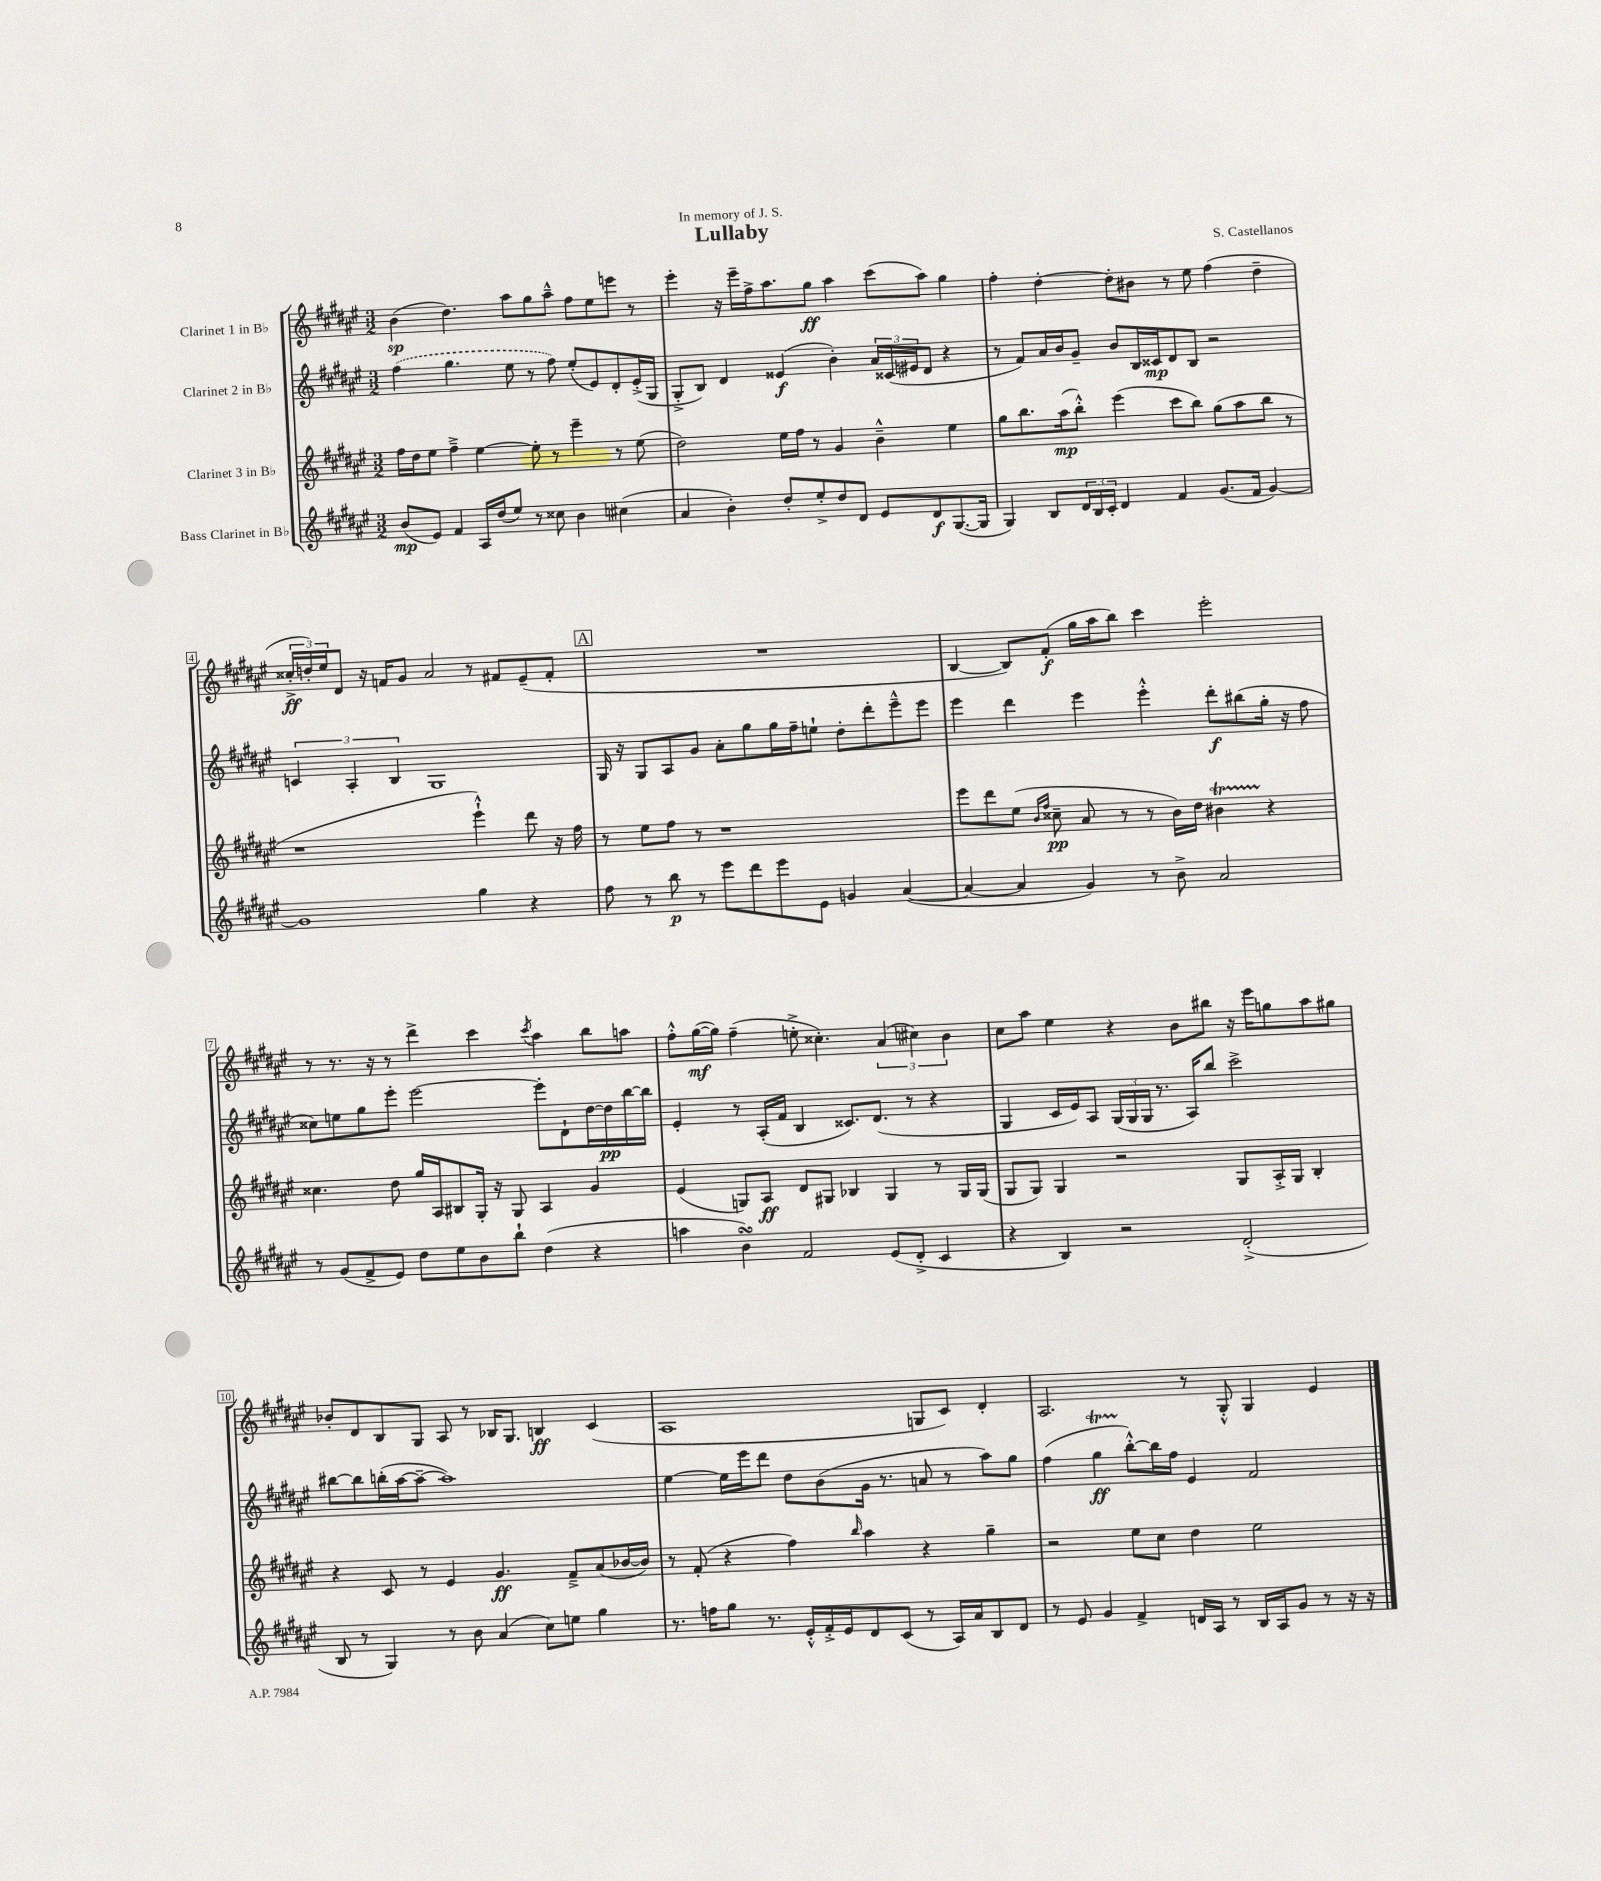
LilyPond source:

\header { title = "Lullaby" composer = "S. Castellanos" dedication = "In memory of J. S." }
<<
\new StaffGroup <<
\new Staff = "s0" \with { instrumentName = "Clarinet 1 in Bb" } {
    \clef treble \key fis \major \numericTimeSignature \time 3/2
    b'4\sp( dis''4.) ais''8 gis''8 ais''8---^ fis''8 eis''8 e'''8 r8 |
    eis'''4-. r16 eis'''16-- fis''16-> ais''8. gis''8\ff ais''4 cis'''8( ais''8) gis''4 |
    fis''4-. dis''4~-. dis''8-. bis'8 r8 eis''8 fis''4( dis''4-- |
    \tuplet 3/2 { cisis''16-.->\ff d''16-.) eis''16 } dis'8 r16 f'16 gis'8 ais'2 r8 fis'8 eis'8--( fis'8-. |
    \mark \markup { \box "A" } R1. |
    b4~ b8) fis'8-.\f( gis''16 ais''16 b''8) cis'''4 eis'''2-. |
    r8 r8. r16 r8 dis'''4-> cis'''4 \acciaccatura { cis'''8 } ais''4 b''8 a''8 |
    fis''8-.-^ gis''16~\mf( gis''16) fis''4--( e''8-.-> cisis''4.-.) \tuplet 3/2 { ais'4( cis''4) b'4 } |
    cis''8 ais''8 eis''4 r4 b'8 bis''8 r16 eis'''16 g''8 ais''8 gis''8 |
    bes'8-. dis'8 b8 gis8 ais8 r8 bes16 gis8. b4\ff cis'4( |
    ais1 g8 cis'8) dis'4-. |
    ais2. r8 gis8-.-^ gis4 eis'4 \bar "|." |
}
\new Staff = "s1" \with { instrumentName = "Clarinet 2 in Bb" } {
    \clef treble \key fis \major \numericTimeSignature \time 3/2
    \once \slurDashed fis''4( gis''4. eis''8 r8 fis''8) eis''8-.( eis'8) dis'8-. eis'16-.->( gis16 |
    gis8-.-> b8) dis'4 eisis'4\f( b'4-.) \tuplet 3/2 { ais'16 cisis'16( eis'16 } dis'8 r4 |
    r8 fis'8) ais'16 b'16 gis'8-- b'8 b16 cisis'16\mp dis'8 b8 r2 |
    \tuplet 3/2 { c'4 ais4-. b4 } gis1 |
    \mark \markup { \box "A" } gis16 r16 gis8 ais8 gis'8 ais'8-. gis''8 gis''16 fis''16-- e''8-! dis''8-. dis'''8-. eis'''8---^ eis'''8 |
    eis'''4 dis'''4 eis'''4 eis'''4-.-^ dis'''8-.\f bis''8( gis''16-. r16 fis''8 |
    cisis''8) e''8 gis''8 eis'''8-. eis'''2~ eis'''8-. dis'8-! dis''16~ dis''16\pp b''16~ b''16 |
    eis'4-. r8 ais16-.( fis'16 b4 cisis'8.) dis'8.( r8 r4 |
    gis4 cis'16 eis'16) ais8 \tuplet 3/2 { gis16( gis16 gis16 } r8. ais16) b''8 cis'''2-> |
    bis''8~ bis''8 b''16-.( ais''16~ ais''8~-- ais''1) |
    eis''4~ eis''16 eis'''16 dis'''8 dis''8 b'8( gis'16 r8. a'8 r8 ais''8) gis''8 |
    fis''4( gis''4\startTrillSpan\ff b''8~-.-^\stopTrillSpan) b''16 fis''16 eis'4 fis'2 \bar "|." |
}
\new Staff = "s2" \with { instrumentName = "Clarinet 3 in Bb" } {
    \clef treble \key fis \major \numericTimeSignature \time 3/2
    fis''16 dis''16 eis''8 fis''4---> eis''4~ eis''8-. r8 eis'''4-- r8 eis''8( |
    dis''2) eis''16 fis''16 r8 gis'4 b'4---^ eis''4 |
    gis''8 b''8. ais''16\mp( b''8-.-^) eis'''4( cis'''8 b''8) gis''8( ais''8 b''8 r8 |
    r1 eis'''4-!-^) dis'''8 r16 fis''16 |
    \mark \markup { \box "A" } r8 eis''8 fis''8 r8 r1 |
    eis'''8 dis'''8 eis''8( \grace { b'16 fis''16 } cisis''8--\pp ais'8 r8 r8 b'16) dis''16 bis'4\startTrillSpan r4\stopTrillSpan |
    cisis''4. dis''8 gis''16 ais16 bis8 gis16-. r16 gis8 ais4 gis'4 |
    eis'4( g8) ais8\ff dis'8 gis8 bes4 gis4 r8 gis16 gis16( |
    gis8 gis8) gis4 r2 gis8 ais16-.-> gis16 b4-. |
    r4 cis'8 r8 eis'4 gis'4.\ff fis'8---> ais'8( bes'16~ bes'16) |
    r8 fis'8-.( r4 fis''4) \grace { b''16 } ais''4 r4 gis''4-- |
    r2 eis''8 cis''8 dis''4 eis''2 \bar "|." |
}
\new Staff = "s3" \with { instrumentName = "Bass Clarinet in Bb" } {
    \clef treble \key fis \major \numericTimeSignature \time 3/2
    b'8\mp( eis'8) fis'4 ais16 dis''16( eis''8) r8 cisis''8 b'4 cis''4( |
    ais'4 b'4-.) dis''8-. eis''8-.-> dis''8 dis'8 eis'8 dis'8\f gis8.~( gis16 |
    gis4) b8 \tuplet 3/2 { dis'16 b16 cis'16-. } dis'4 fis'4 gis'8.( fis'16 gis'4~) |
    gis'1 gis''4 r4 |
    \mark \markup { \box "A" } fis''8 r8 b''8\p r8 eis'''8 dis'''8 eis'''8 eis'8 g'4 ais'4~( |
    ais'4~ ais'4 gis'4) r8 b'8-> ais'2 |
    r8 gis'8( fis'8-> eis'8) dis''8 eis''8 b'8 b''8-! dis''4( r4 |
    a''4 b'4\turn) fis'2 eis'8( dis'8-.-> cis'4 |
    r4 b4) r2 dis'2-.->( |
    b8 r8 gis4) r8 b'8 ais'4( cis''8) e''8 gis''4 |
    r8. f''16 gis''8 r8. eis'16-.-^ fis'16-.-> eis'16 dis'8 cis'8( r8 ais16) ais'16 b8 dis'8 |
    r8 eis'8 gis'4 fis'4-> d'16 ais16 r8 b16 ais16 gis'8 r8 r16 r16 \bar "|." |
}
>>
>>
\layout { \context { \Score \override BarNumber.stencil = #(make-stencil-boxer 0.1 0.3 ly:text-interface::print) } }
